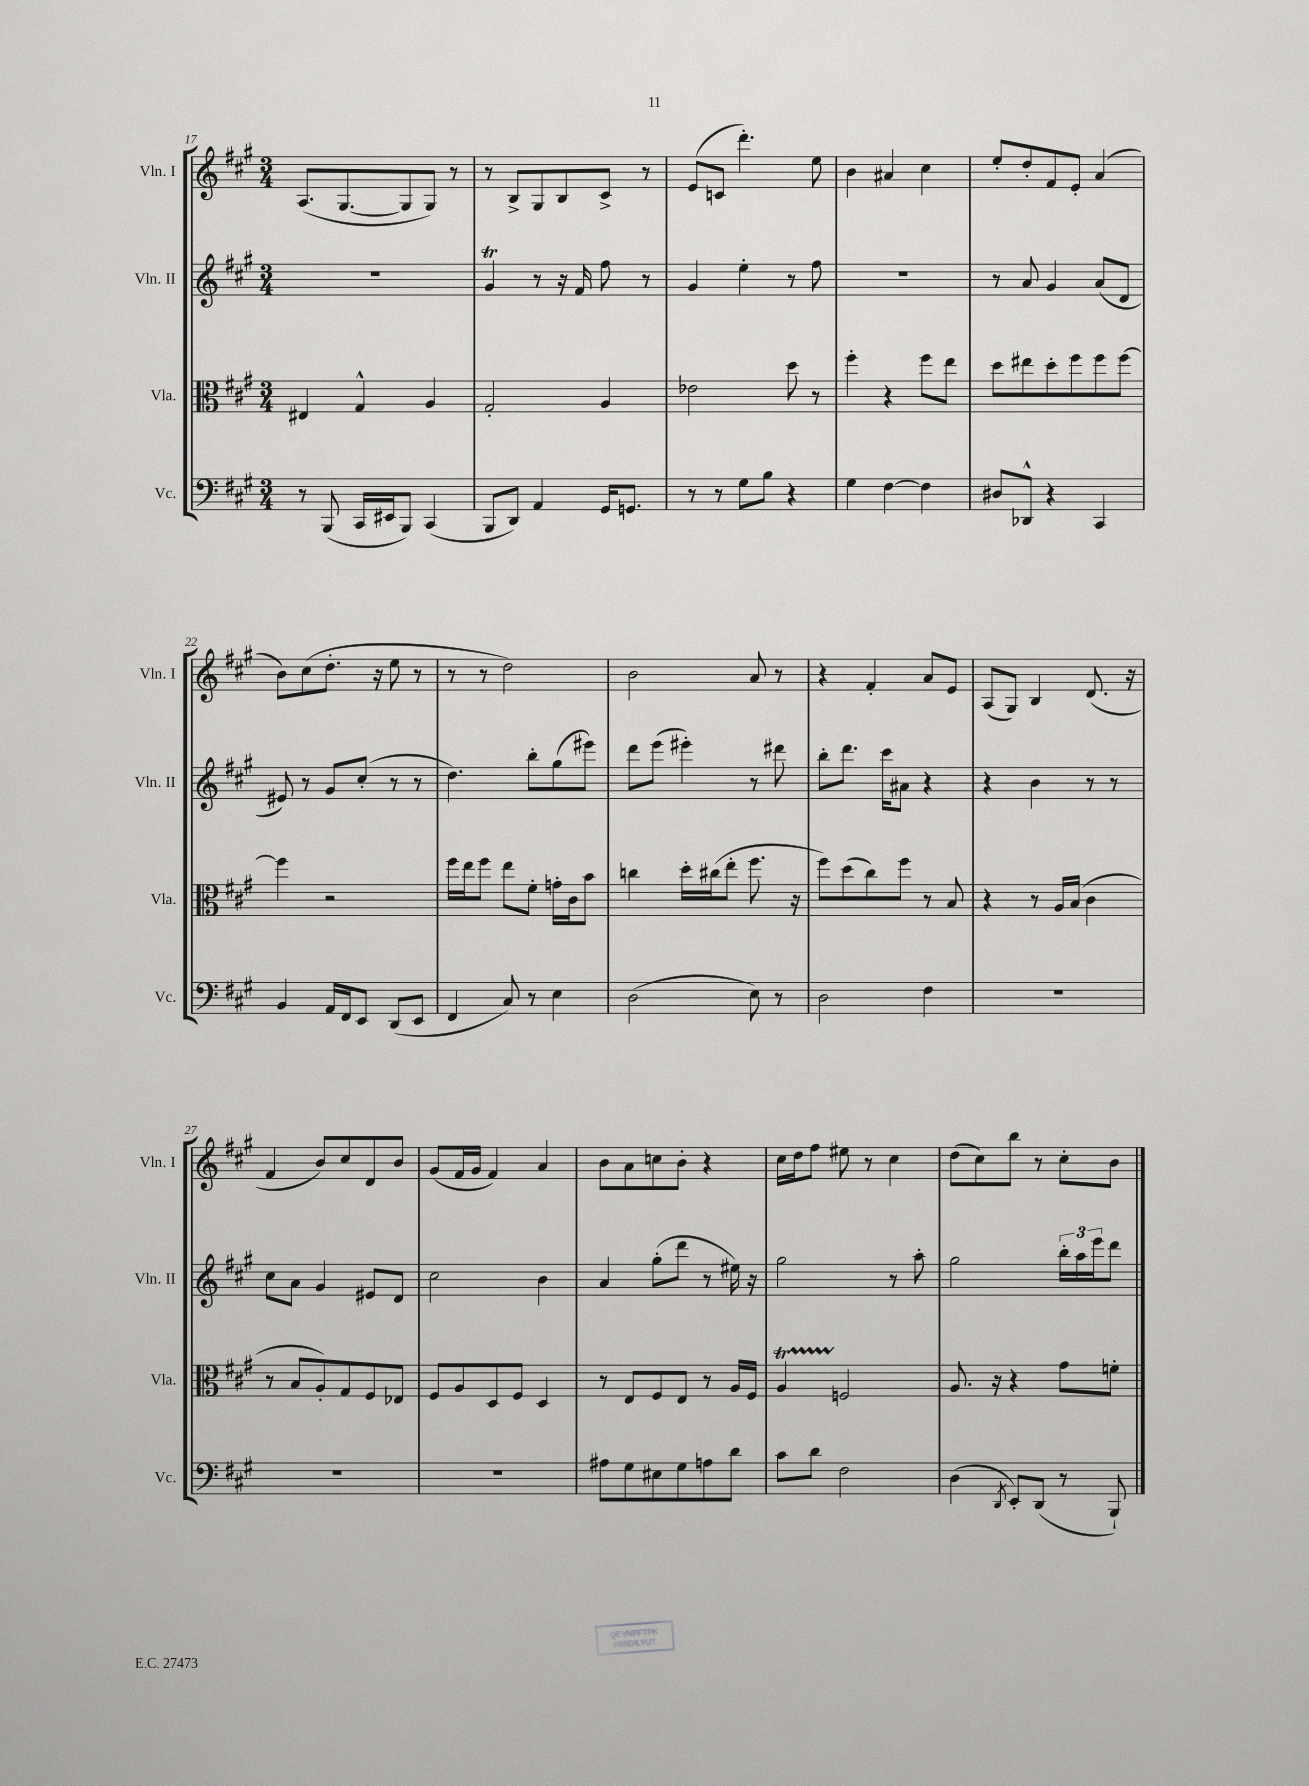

**kern	**kern	**kern	**kern
*staff4	*staff3	*staff2	*staff1
*clefF4	*clefC3	*clefG2	*clefG2
*k[f#c#g#]	*k[f#c#g#]	*k[f#c#g#]	*k[f#c#g#]
*M3/4	*M3/4	*M3/4	*M3/4
8r	4E#/	2.r	(8.A/L
(8BBB/	.	.	.
.	.	.	[8.G#/
16CC#/LL	4G#^^/	.	.
16EE#/J	.	.	.
8BBB/J)	.	.	8G#/]
(4CC#/	4A/	.	8G#/J)
.	.	.	8r
=	=	=	=
8BBB/L	2G#'/	4g#/	8r
8DD/J)	.	.	8B^/L
4AA/	.	8r	8G#/
.	.	16r	8B/
.	.	16f#/	.
16GG#/LK	4A/	8ff#\	8c#^/J
8.GG/J	.	.	.
.	.	8r	8r
=	=	=	=
8r	2e-\	4g#/	(8e/L
8r	.	.	8c/J
8G#\L	.	4ee'\	4.ddd'\)
8B\J	.	.	.
4r	8dd\	8r	.
.	8r	8ff#\	8ee\
=	=	=	=
4G#\	4ff#'\	2.r	4b\
[4F#\	4r	.	4a#/
4F#\]	8ff#\L	.	4cc#\
.	8ee\J	.	.
=	=	=	=
8D#/L	8dd\L	8r	8ee'/L
8DD-^^/J	8ee#\	8a/	8dd'/
4r	8dd'\	4g#/	8f#/
.	8ff#\	.	8e'/J
4CC#/	8ff#\	(8a/L	(4a/
.	[8ff#\J	8d/J	.
=	=	=	=
4BB/	4ff#\]	8e#/)	8b\L)
.	.	8r	(8cc#\
16AA/LL	2r	8g#/L	8.dd'\J
16FF#/J	.	.	.
8EE/J	.	(8cc#'/J	.
.	.	.	16r
(8DD/L	.	8r	8ee\
8EE/J	.	8r	8r
=	=	=	=
4FF#/	16ff#\LL	4.dd\)	8r
.	16ee\J	.	.
.	8ff#\J	.	8r
8C#/)	8ee\L	.	2dd\)
8r	8f#'\J	8bb'\L	.
4E\	16g'\LL	(8gg#\	.
.	16c#\J	.	.
.	8b\J	8eee#\J)	.
=	=	=	=
(2D\	4cc\	8ddd\L	2b\
.	.	(8eee\J	.
.	16dd'\LL	4eee#'\)	.
.	(16cc#\J	.	.
.	8ee'\J	.	.
8E\)	8.ff#\	8r	8a/
8r	.	8ddd#\	8r
.	16r	.	.
=	=	=	=
2D\	8ff#\L)	8bb'\L	4r
.	(8dd\	8.ddd\J	.
.	8cc#\)	.	4f#'/
.	.	16ccc#\LK	.
.	8ff#\J	8a#\J	.
4F#\	8r	4r	8a/L
.	8B/	.	8e/J
=	=	=	=
2.r	4r	4r	(8A/L
.	.	.	8G#/J)
.	8r	4b\	4B/
.	16A/LL	.	.
.	(16B/JJ	.	.
.	4c#\	8r	(8.d/
.	.	8r	.
.	.	.	16r
=	=	=	=
2.r	8r	8cc#\L	4f#/
.	8B/L	8a\J	.
.	8A'/)	4g#/	8b/L)
.	8G#/	.	8cc#/
.	8F#/	8e#/L	8d/
.	8E-/J	8d/J	8b/J
=	=	=	=
2.r	8F#/L	2cc#\	(8g#/L
.	8A/	.	16f#/L
.	.	.	16g#/JJ
.	8D/	.	4f#/)
.	8F#/J	.	.
.	4D/	4b\	4a/
=	=	=	=
8A#\L	8r	4a/	8b\L
8G#\	8E/L	.	8a\
8E#\	8F#/	(8gg#'\L	8cc\
8G#\	8E/J	8ddd\J	8b'\J
8A\	8r	8r	4r
8d\J	16A/LL	16ee#\)	.
.	16F#/JJ	16r	.
=	=	=	=
8c#\L	4A/	2gg#\	16cc#\LL
.	.	.	16dd\J
8d\J	.	.	8ff#\J
2F#\	2F/	.	8ee#\
.	.	.	8r
.	.	8r	4cc#\
.	.	8aa'\	.
=	=	=	=
(4D\	8.A/	2gg#\	(8dd\L
.	.	.	8cc#\)
.	16r	.	.
8qDD/	.	.	.
8EE'/L)	4r	.	8bb\J
(8DD/J	.	.	8r
8r	8g#\L	24bb'\LL	8cc#'\L
.	.	24aa\	.
.	.	24eee\J	.
8BBB`/)	8f'\J	8ddd\J	8b\J
==	==	==	==
*-	*-	*-	*-
